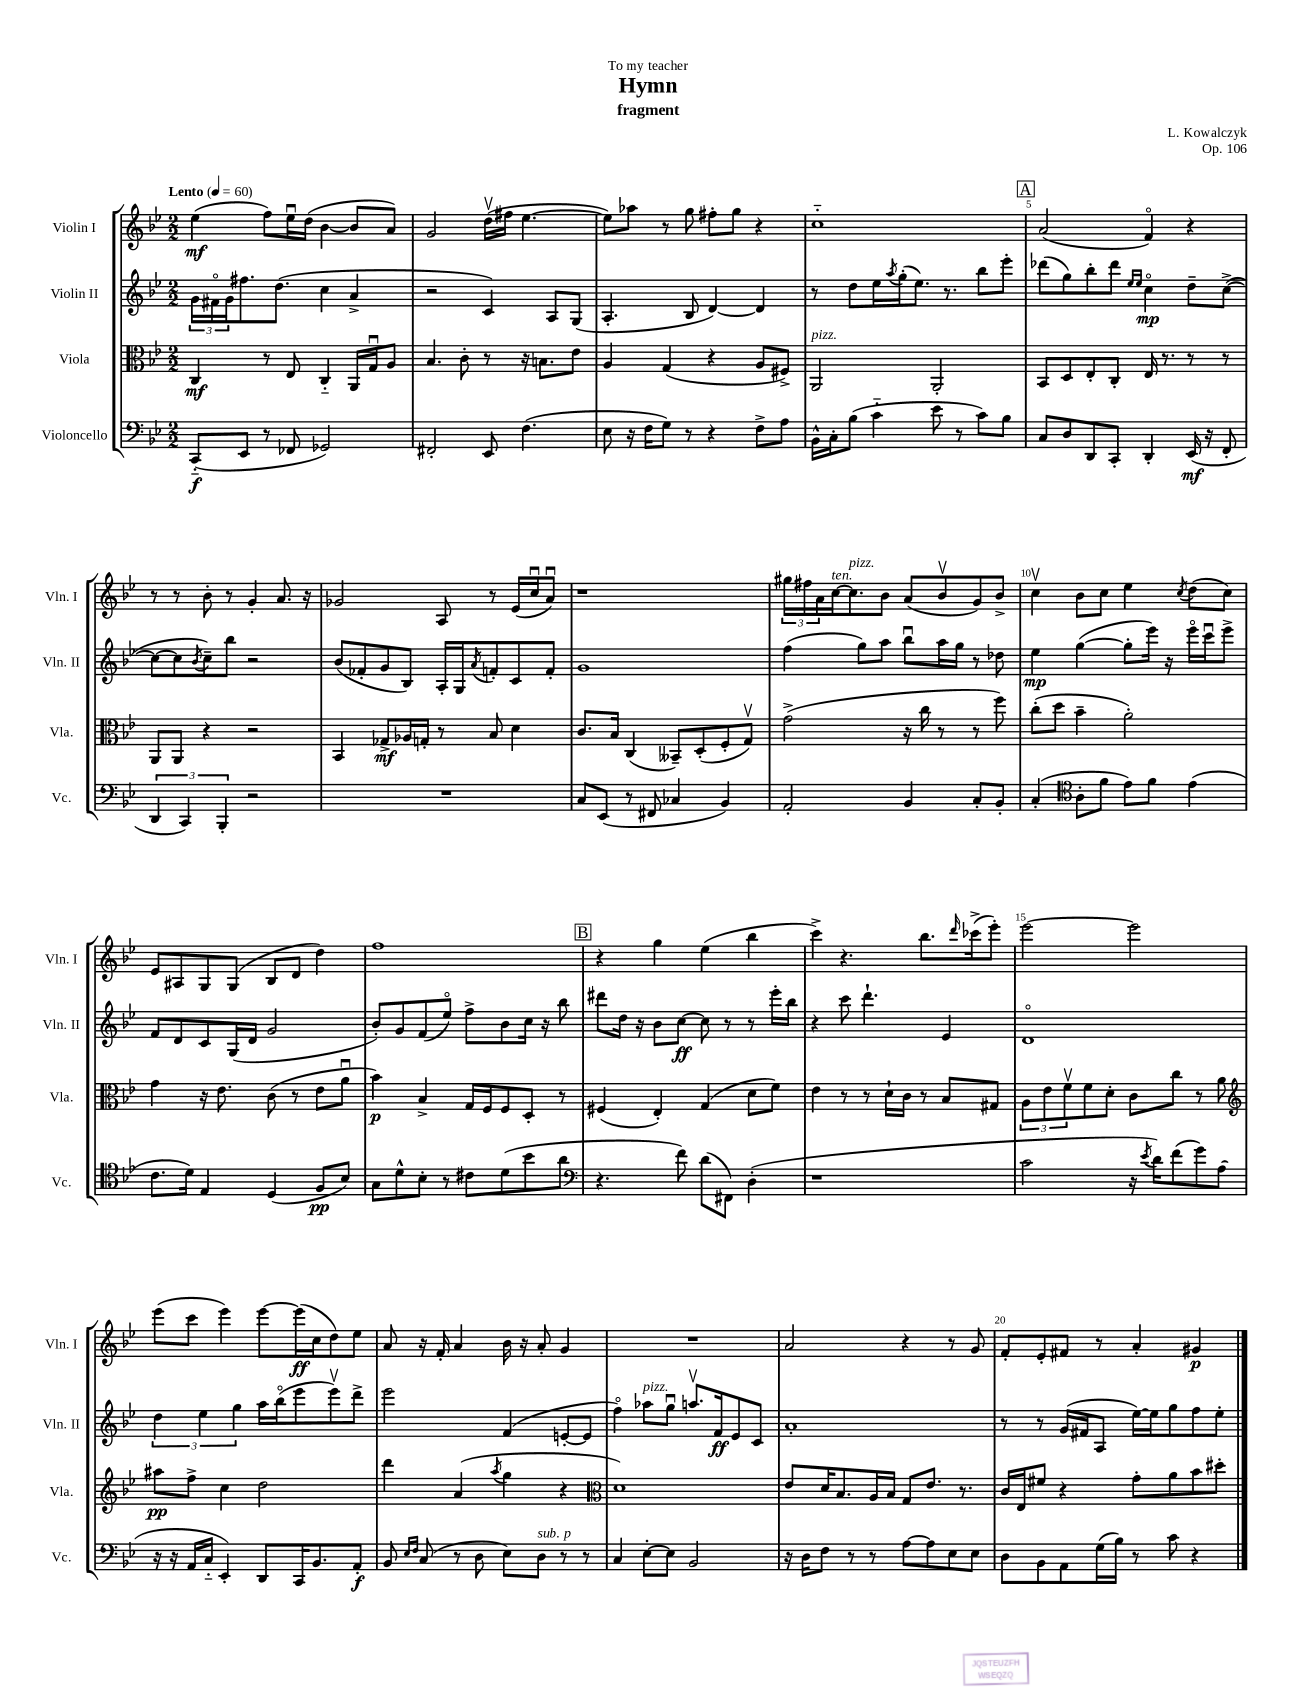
\header { title = "Hymn" composer = "L. Kowalczyk" subtitle = "fragment" dedication = "To my teacher" opus = "Op. 106" }
<<
\new StaffGroup <<
\new Staff = "s0" \with { instrumentName = "Violin I" shortInstrumentName = "Vln. I" } {
    \clef treble \key bes \major \numericTimeSignature \time 2/2 \tempo "Lento" 4 = 60
    ees''4\mf( f''8) ees''16\downbow d''16( bes'4~ bes'8 a'8) |
    g'2 d''16\upbow( fis''16 ees''4.~ |
    ees''8) aes''8 r8 g''8 fis''8-. g''8 r4 |
    c''1-_ |
    \mark \markup { \box "A" } a'2( f'4\flageolet) r4 |
    r8 r8 bes'8-. r8 g'4-. a'8. r16 |
    ges'2 a8 r8 ees'16( c''16\downbow a'8\downbow) |
    r1 |
    \tuplet 3/2 { gis''16 fis''16 a'16 } c''16~^\markup { \italic "ten." } c''8.^\markup { \italic "pizz." } bes'8 a'8( bes'8\upbow g'8) bes'8-> |
    c''4\upbow bes'8 c''8 ees''4 \acciaccatura { c''8 } d''8( c''8) |
    ees'8 ais8 g8 g8( bes8 d'8 d''4) |
    f''1 |
    \mark \markup { \box "B" } r4 g''4 ees''4( bes''4 |
    c'''4->) r4. bes''8. \grace { d'''16 } ces'''16->( ees'''8-.) |
    ees'''2~ ees'''2 |
    ees'''8( c'''8 ees'''4) ees'''8~ ees'''16\ff( c''16 d''8) ees''8 |
    a'8 r16 f'16-. a'4 bes'16 r16 a'8-. g'4 |
    R1 |
    a'2 r4 r8 g'8 |
    f'8-. ees'8-. fis'8 r8 a'4-. gis'4\p \bar "|." |
}
\new Staff = "s1" \with { instrumentName = "Violin II" shortInstrumentName = "Vln. II" } {
    \clef treble \key bes \major \numericTimeSignature \time 2/2
    \tuplet 3/2 { g'16 fis'16\flageolet g'16 } fis''8. d''8.( c''4 a'4-> |
    r2 c'4) a8 g8( |
    a4.-. bes8 d'4~) d'4 |
    r8 d''8 ees''16 \acciaccatura { a''8 } g''16-.( ees''8.) r8. bes''8 ees'''8-. |
    \mark \markup { \box "A" } des'''8( g''8) bes''8-. des'''8 \grace { ees''16 ees''16 } c''4\flageolet\mp d''8-- c''8~->( |
    c''8~ c''8 \acciaccatura { bes'8 } c''8--) bes''8 r2 |
    bes'8( fes'8-. g'8 bes8) a16-. g16 \acciaccatura { a'8 } f'8-. c'8 f'8-. |
    g'1 |
    f''4( g''8) a''8 bes''8\downbow a''16 g''16 r8 des''8 |
    ees''4\mp g''4~( g''8-. ees'''16) r16 ees'''16\flageolet c'''16\downbow ees'''8-> |
    f'8 d'8 c'8 g16( d'16 g'2 |
    bes'8-.) g'8 f'8( ees''8\flageolet) f''8-> bes'8 c''16 r16 bes''8 |
    \mark \markup { \box "B" } dis'''8 d''16 r16 bes'8 c''8~\ff c''8 r8 r8 ees'''16-. bes''16 |
    r4 c'''8 d'''4.-! ees'4 |
    d'1\flageolet |
    \tuplet 3/2 { d''4 ees''4 g''4 } a''16 bes''16\flageolet( ees'''8 ees'''8\upbow) d'''8-> |
    ees'''2 f'4( e'8~-. e'8 |
    f''4\flageolet) aes''8^\markup { \italic "pizz." } g''8\downbow a''8.\upbow f'16\ff ees'8 c'8 |
    a'1-. |
    r8 r8 g'16( fis'16 a8 ees''16~) ees''16 g''8 f''8 ees''8-. \bar "|." |
}
\new Staff = "s2" \with { instrumentName = "Viola" shortInstrumentName = "Vla." } {
    \clef alto \key bes \major \numericTimeSignature \time 2/2
    c4\mf r8 ees8 c4-_ a,16 g16\downbow a8 |
    bes4. c'8-. r8 r16 b8. ees'8 |
    a4 g4( r4 a8 fis8->) |
    a,2^\markup { \italic "pizz." } a,2-. |
    \mark \markup { \box "A" } bes,8 d8 ees8-. c8-. ees16 r8. r8 r8 |
    a,8 a,8 r4 r2 |
    bes,4 ges8->\mf aes16 g16-. r8 bes8 d'4 |
    c'8. bes16 c4( beses,8--) d8-.( f8-. g8\upbow) |
    g'2->( r16 c''16 r8 r8 f''8) |
    c''8-.( d''8 bes'4-- a'2-.) |
    g'4 r16 ees'8. c'8( r8 ees'8 a'8\downbow |
    bes'4\p) bes4-> g16 f16 f8 d8-. r8 |
    \mark \markup { \box "B" } fis4( ees4-.) g4( d'8 f'8) |
    ees'4 r8 r8 d'16-! c'16 r8 bes8 gis8 |
    \tuplet 3/2 { a8 ees'8 f'8\upbow } f'8 d'8-. c'8 c''8 r8 a'8 |
    \clef treble ais''8\pp f''8-> c''4 d''2 |
    d'''4 a'4( \acciaccatura { a''8 } g''4 r4 |
    \clef alto d'1) |
    ees'8 d'16 bes8. a16 bes16 g8 ees'8. r8. |
    c'16 ees16 fis'8 r4 g'8-. a'8 bes'8 dis''8-. \bar "|." |
}
\new Staff = "s3" \with { instrumentName = "Violoncello" shortInstrumentName = "Vc." } {
    \clef bass \key bes \major \numericTimeSignature \time 2/2
    c,8-_\f( ees,8 r8 fes,8 ges,2) |
    fis,2-. ees,8 f4.( |
    ees8 r16 f16 g8) r8 r4 f8-> a8 |
    bes,16-^ c16-. bes8( c'4-_ ees'8 r8 c'8) bes8 |
    \mark \markup { \box "A" } c8 d8 d,8 c,8-. d,4-. ees,16\mf( r16 f,8-. |
    \tuplet 3/2 { d,4 c,4) bes,,4-. } r2 |
    R1 |
    c8 ees,8( r8 fis,8 ces4 bes,4) |
    a,2-. bes,4 c8-. bes,8-. |
    c4-.( \clef tenor a8-. f'8 ees'8) f'8 ees'4( |
    c'8. d'16) ees4 d4( f8\pp bes8) |
    g8 d'8-^ bes8-. r8 cis'8 d'8( bes'8 a'8 |
    \mark \markup { \box "B" } \clef bass r4. f'8) d'8( fis,8) d4-.( |
    r1 |
    c'2 r16 \acciaccatura { ees'8 } d'16) f'8( g'8) a8( |
    r16 r16 a,16 c16-_ ees,4-.) d,8 c,16 bes,8. a,8-.\f |
    bes,8 \grace { ees16 f16 } c8( r8 d8 ees8) d8^\markup { \italic "sub. p" } r8 r8 |
    c4 ees8~-. ees8 bes,2 |
    r16 d16 f8 r8 r8 a8~ a8 ees8 ees8 |
    d8 bes,8 a,8 g16( bes16) r8 c'8 r4 \bar "|." |
}
>>
>>
\layout { \context { \Score \override BarNumber.break-visibility = ##(#f #t #t) barNumberVisibility = #(every-nth-bar-number-visible 5) } }
